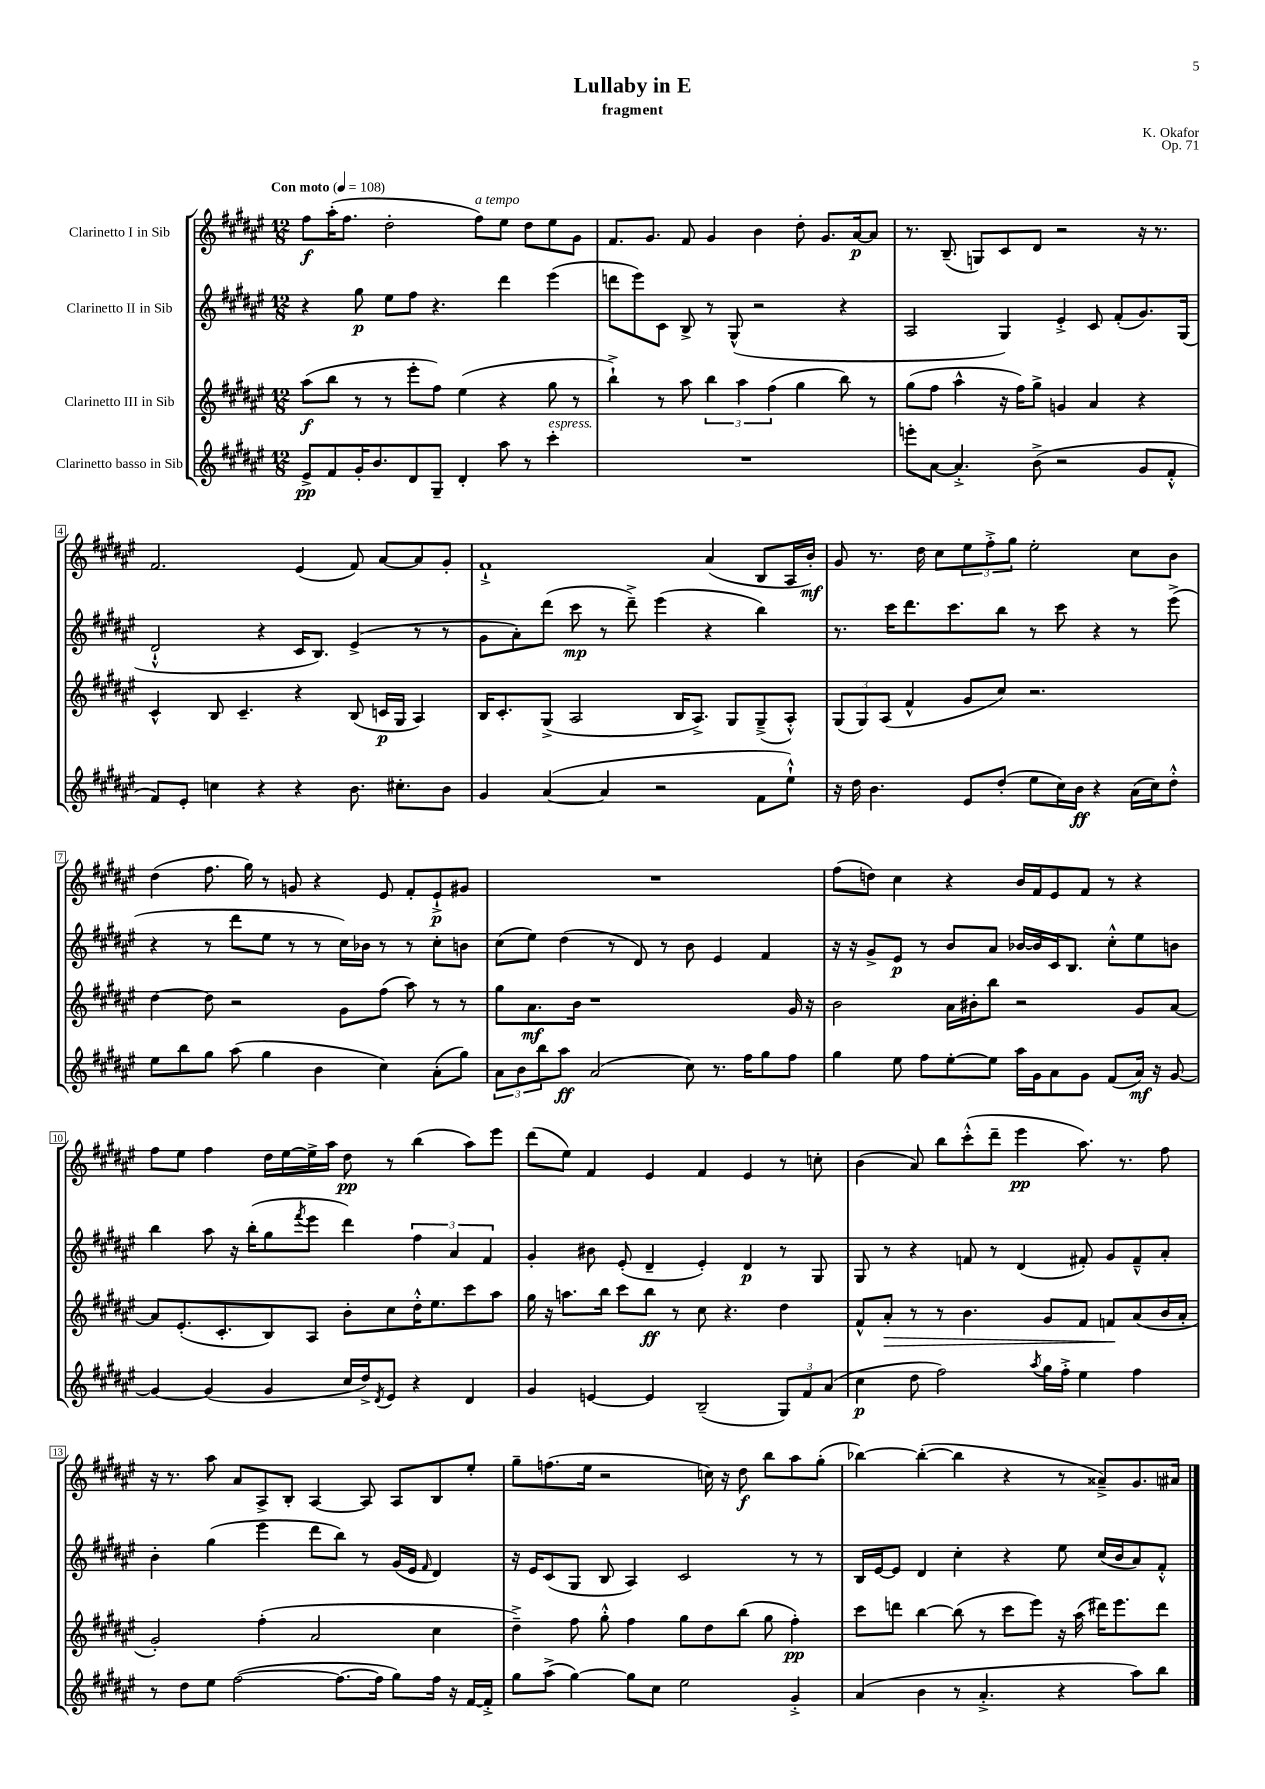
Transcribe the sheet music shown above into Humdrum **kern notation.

**kern	**kern	**kern	**kern
*staff4	*staff3	*staff2	*staff1
*clefG2	*clefG2	*clefG2	*clefG2
*k[f#c#g#d#a#e#]	*k[f#c#g#d#a#e#]	*k[f#c#g#d#a#e#]	*k[f#c#g#d#a#e#]
*M12/8	*M12/8	*M12/8	*M12/8
*MM108	*MM108	*MM108	*MM108
8e#^	(8aa#	4r	8ff#
8f#	8bb	.	(16aa#'
.	.	.	8.ff#
16g#'	8r	8gg#	.
8.b	.	.	.
.	8r	8ee#	2dd#'
8d#	8eee#'	8ff#	.
8G#~	8ff#)	4.r	.
4d#'	(4ee#	.	.
.	.	.	8ff#)
8aa#	4r	4ddd#	8ee#
8r	.	.	8dd#
4ccc#'	8gg#	(4eee#	8ee#
.	8r	.	8g#
=	=	=	=
1.r	4bb`^)	8ddd	8.f#
.	.	8eee#)	.
.	.	.	8.g#
.	8r	8c#	.
.	8aa#	8B^	8f#
.	6bb	8r	4g#
.	.	(8G#^^	.
.	6aa#	.	.
.	.	2r	4b
.	(6ff#	.	.
.	4gg#	.	8dd#'
.	.	.	8.g#
.	8bb)	4r	.
.	.	.	[16a#
.	8r	.	8a#]
=	=	=	=
8eee'	(8gg#	2A#	8.r
[8a#	8ff#	.	.
.	.	.	(8.B~
4.a#'^]	4aa#^^	.	.
.	.	.	8G)
.	16r	4G#)	8c#
.	16ff#)	.	.
(8b^	8gg#^	.	8d#
2r	4g	4e#'^	2r
.	4a#	8c#	.
.	.	(8f#'	.
8g#	4r	8.g#)	16r
.	.	.	8.r
8f#'^^	.	.	.
.	.	(16G#	.
=	=	=	=
8f#)	4c#^^	2d#`^^	2.f#
8e#'	.	.	.
4cc	8B	.	.
.	4.c#~	.	.
4r	.	4r	.
4r	4r	16c#	(4e#
.	.	8.B)	.
8.b	(8B	(4e#^	8f#)
.	16c	.	[8a#
8.cc#'	16G#	.	.
.	4A#)	8r	8a#]
8b	.	8r	8g#'
=	=	=	=
4g#	16B	8g#	1f#`^
.	8.c#'	.	.
.	.	8a#')	.
([4a#	(8G#^	(8ddd#	.
.	2A#	8ccc#	.
4a#]	.	8r	.
.	.	8ddd#~^)	.
2r	.	(4eee#	.
.	16B	.	.
.	8.A#^)	.	.
.	.	4r	(4a#
.	8G#	.	.
8f#	(8G#~^	4bb)	8B
8ee#`^^)	8A#'^^)	.	16A#
.	.	.	16b')
=	=	=	=
16r	(12G#	8.r	8g#
16dd#	.	.	.
.	12G#)	.	.
4.b	.	.	8.r
.	(12A#	.	.
.	.	16ccc#	.
.	4f#^^	8.ddd#	.
.	.	.	16dd#
.	.	.	8cc#
.	.	8.ccc#	.
8e#	8g#	.	12ee#
.	.	.	12ff#'^
(8dd#'	8cc#)	8bb	.
.	.	.	12gg#
8ee#	2.r	8r	2ee#'
16cc#)	.	8ccc#	.
16b	.	.	.
4r	.	4r	.
(16a#	.	8r	8cc#
16cc#)	.	.	.
8dd#'^^	.	(8eee#^	8b
=	=	=	=
8ee#	[4dd#	4r	(4dd#
8bb	.	.	.
8gg#	8dd#]	8r	8.ff#
(8aa#	2r	8ddd#	.
.	.	.	16gg#)
4gg#	.	8ee#	8r
.	.	8r	8g
4b	.	8r	4r
.	8g#	16cc#)	.
.	.	16b-	.
4cc#)	(8ff#	8r	8e#
.	8aa#)	8r	8f#'
(8a#'	8r	8cc#'	8e#`^
8gg#)	8r	8b	8g#
=	=	=	=
12a#	8gg#	(8cc#	1.r
12b	.	.	.
.	8.a#	8ee#)	.
12bb	.	.	.
8aa#	.	(4dd#	.
.	16b	.	.
(2a#	1r	.	.
.	.	8r	.
.	.	8d#)	.
.	.	8r	.
8cc#)	.	8b	.
8.r	.	4e#	.
16ff#	.	.	.
8gg#	.	4f#	.
8ff#	16g#	.	.
.	16r	.	.
=	=	=	=
4gg#	2b	16r	(8ff#
.	.	16r	.
.	.	8g#^	8dd)
8ee#	.	8e#	4cc#
8ff#	.	8r	.
[8ee#'	16a#	8b	4r
.	16b#'	.	.
8ee#]	8bb	8a#	.
16aa#	2r	[16b-	16b
16g#	.	16b-]	16f#
8a#	.	16c#	8e#
.	.	8.B	.
8g#	.	.	8f#
(8f#	.	8cc#'^^	8r
16a#)	8g#	8ee#	4r
16r	.	.	.
[8g#	[8a#	8b	.
=	=	=	=
4g#_	8a#]	4bb	8ff#
.	(8.e#'	.	8ee#
(4g#]	.	8aa#	4ff#
.	8.c#'	.	.
.	.	16r	.
.	.	(16bb'	.
4g#	8B)	8gg#	16dd#
.	.	.	[16ee#
.	.	8qfff#	.
.	8A#	8eee#	16ee#^]
.	.	.	16aa#
16cc#	8b'	4ddd#)	8dd#
16dd#^)	.	.	.
8qd#	.	.	.
8e#	8cc#	.	8r
4r	16dd#'^^	6ff#	(4bb
.	8.ee#	.	.
.	.	6a#	.
4d#	8ccc#	.	8aa#)
.	.	6f#	.
.	8aa#	.	8eee#
=	=	=	=
4g#	16gg#	4g#'	(8ddd#
.	16r	.	.
.	8.aa	.	8ee#)
[4e	.	8b#	4f#
.	16bb	.	.
.	8ccc#	(8e#'	.
4e]	8bb	4d#~	4e#
.	8r	.	.
(2B~	8cc#	4e#')	4f#
.	4.r	.	.
.	.	4d#	4e#
12G#)	4dd#	8r	8r
12f#	.	.	.
.	.	8G#	8cc'
(12a#	.	.	.
=	=	=	=
4cc#	8f#^^	8G#	(4b
.	8a#'	8r	.
8dd#	8r	4r	8a#)
2ff#)	8r	.	8bb
.	4.b	8f	(8ccc#'^^
.	.	8r	8ddd#~
.	.	(4d#	4eee#
8qaa#	.	.	.
16gg#	8g#	.	.
16ff#'^	.	.	.
4ee#	8f#	8f#')	8.aa#)
.	8f	8g#	.
.	.	.	8.r
4ff#	(8a#	8f#~^^	.
.	16b	8a#'	8ff#
.	16a#'	.	.
=	=	=	=
8r	2g#')	4b'	16r
.	.	.	8.r
8dd#	.	.	.
8ee#	.	(4gg#	8aa#
([2ff#	.	.	8a#
.	(4ff#'	4eee#	8A#^
.	.	.	8B'
.	2a#	8ddd#	[4A#
8.ff#_	.	8bb)	.
.	.	8r	8A#]
16ff#]	.	.	.
8gg#)	.	(16g#	8A#
.	.	16e#	.
.	.	16qqf#	.
16ff#	4cc#	4d#)	8B
16r	.	.	.
[16f#	.	.	8ee#'
16f#'^]	.	.	.
=	=	=	=
8gg#	4dd#~^)	16r	8gg#~
.	.	16e#	.
(8aa#^	.	(8c#	(8.ff
[4gg#)	8ff#	8G#	.
.	.	.	16ee#
.	8gg#'^^	8B	2r
8gg#]	4ff#	4A#)	.
8cc#	.	.	.
2ee#	8gg#	2c#	.
.	8dd#	.	16cc)
.	.	.	16r
.	(8bb	.	8dd#
.	8gg#	.	8bb
4g#'^	4ff#')	8r	8aa#
.	.	8r	(8gg#'
=	=	=	=
(4a#	8ccc#	16B	[4bb-)
.	.	[16e#	.
.	8ddd	8e#]	.
4b	[4bb	4d#	(4bb-'_
8r	(8bb]	4cc#'	4bb-]
4.a#'^	8r	.	.
.	8ccc#	4r	4r
.	8eee#)	.	.
4r	16r	8ee#	8r
.	(16aa#	.	.
.	16ddd#)	(16cc#	8a##~^)
.	8.eee#	16b	.
8aa#)	.	8a#)	8.g#
8bb	8ddd#	8f#'^^	.
.	.	.	16a#
==	==	==	==
*-	*-	*-	*-
